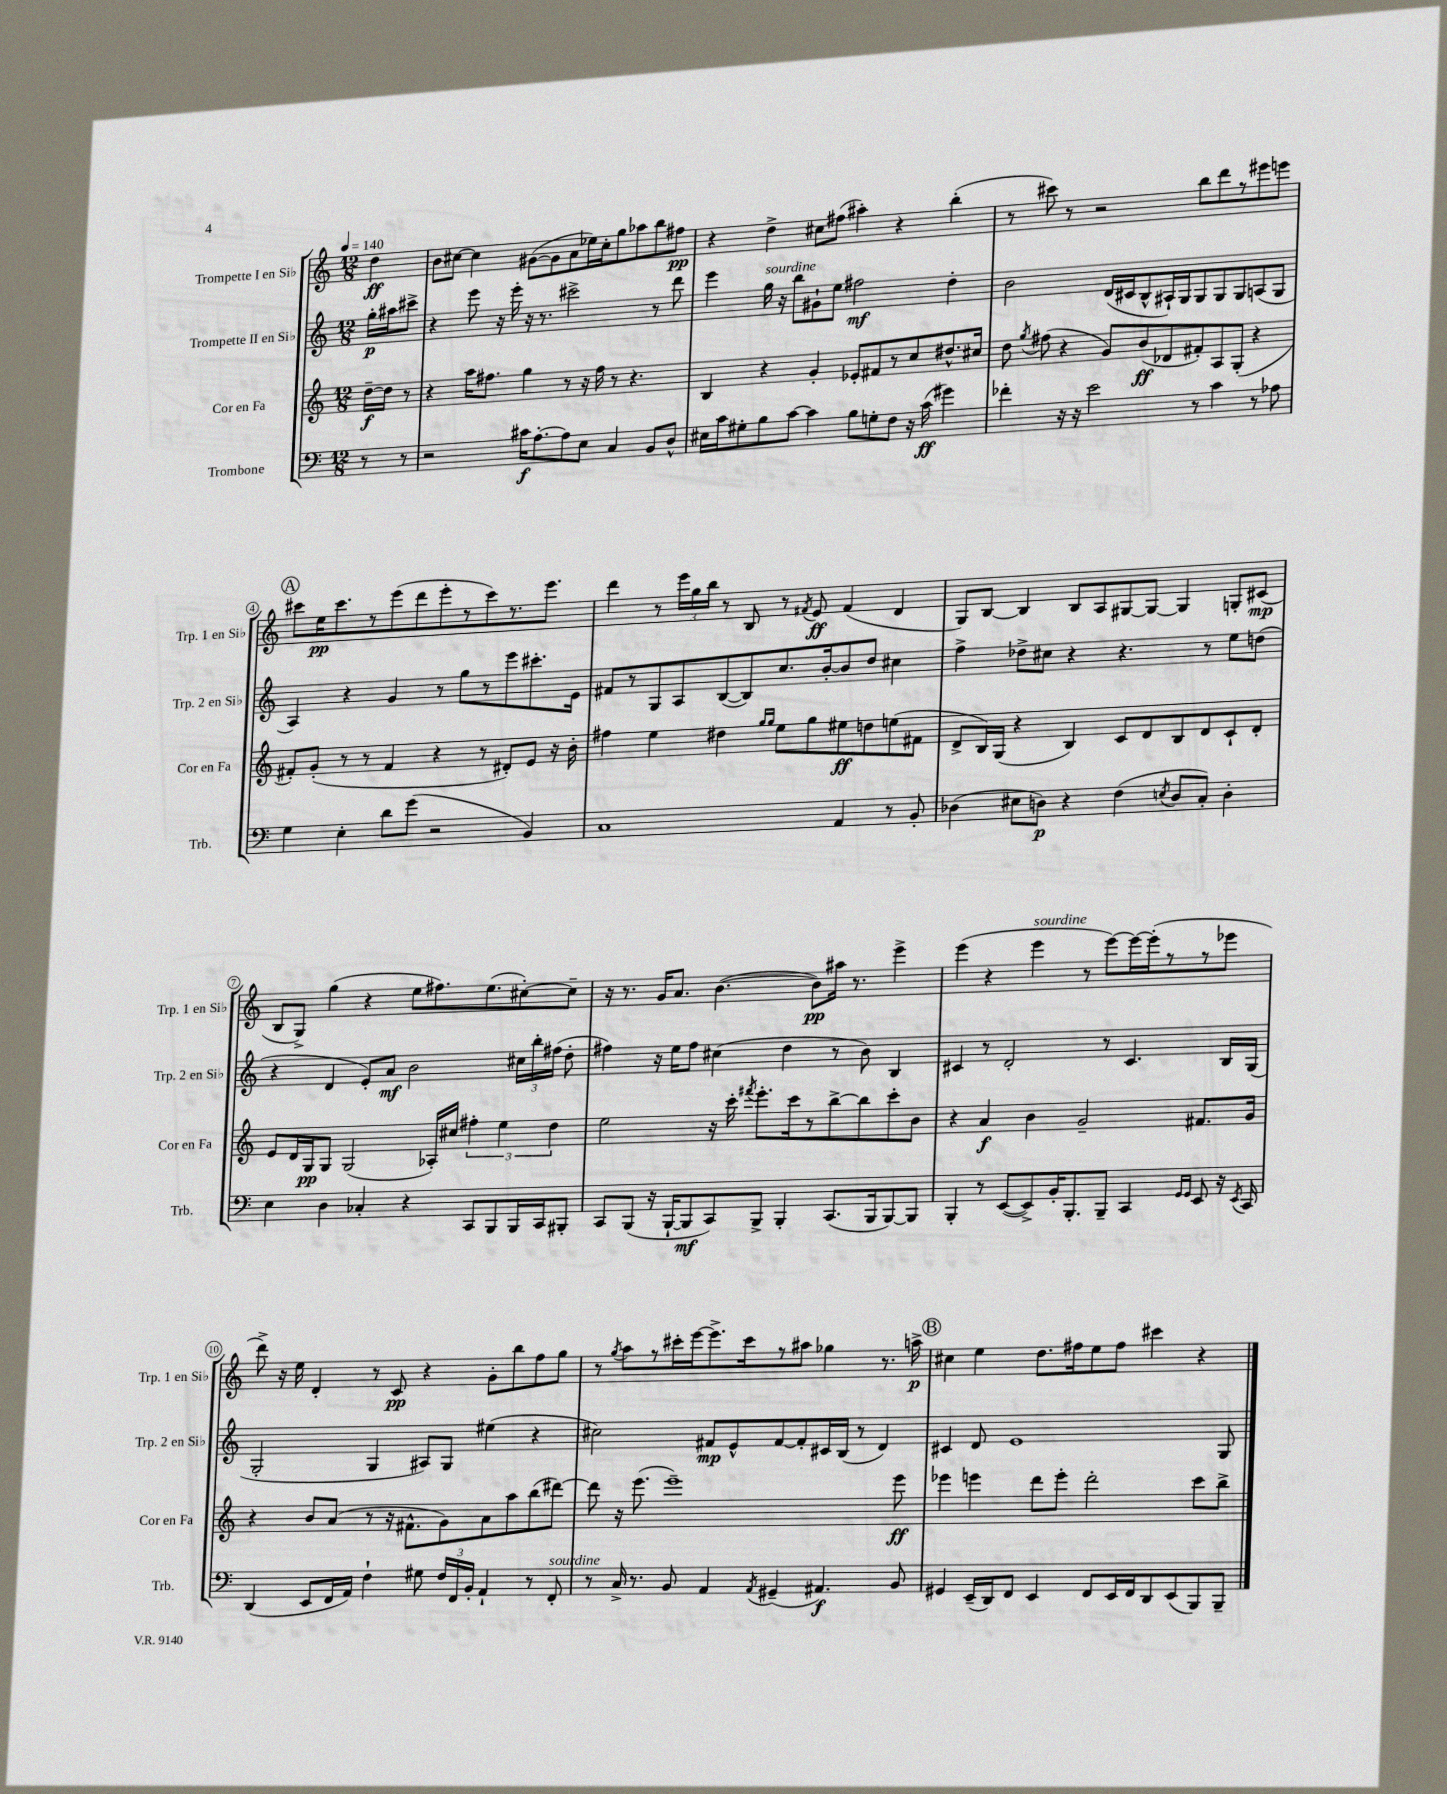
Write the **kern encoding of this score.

**kern	**kern	**kern	**kern
*staff4	*staff3	*staff2	*staff1
*clefF4	*clefG2	*clefG2	*clefG2
*k[]	*k[]	*k[]	*k[]
*M12/8	*M12/8	*M12/8	*M12/8
*MM140	*MM140	*MM140	*MM140
8r	[16dd~\LL	16gg'\LL	4dd\
.	16dd\]JJ	16aa#\J	.
8r	8r	8ccc#^\J	.
=	=	=	=
2r	4r	4r	8b\L
.	.	.	[8cc#\J
.	16aa\LK	8eee\	4cc#\]
.	8.ff#\J	.	.
.	.	16r	.
.	.	16eee'\	.
16c#\LK	4gg\	16r	([8g#\L
[8.A'\	.	8.r	.
.	.	.	8g#\]
8A\]	8r	2ccc#^\	8a\
8E\J	16r	.	16ee-\L)
.	16ff#\	.	16cc#'\J
4C/	8r	.	8gg\
.	4.r	.	8aa-\
8BB/L	.	8r	8bb\
8D^^/J	.	8ddd\	8ff#\J
=	=	=	=
16E#\LL	4B/	4eee\	4r
16c\J	.	.	.
8G#'\	.	.	.
8B\	4r	16gg\	4dd^\
.	.	16r	.
[8c\J	.	8bb\L	.
4c\]	4g'/	8g#`\	8cc#\L
.	.	8ee\J	(8ff#\J
8B\L	8e-'/L	2ff#\	4aa#'\)
8G'\	8f#/	.	.
8F\J	8r	.	4r
16r	8cc/	.	.
(16c\	.	.	.
4g#\)	8.dd#^^/	4dd'\	(4bb'\
.	16cc#/Jk	.	.
=	=	=	=
4f-'\	8dd\	2b\	8r
.	8qgg/	.	.
.	(8ff#\	.	8ccc#\)
16r	4r	.	8r
16r	.	.	.
2e\	.	.	2r
.	8g/L)	(16d/LL	.
.	.	16c#/J	.
.	(8b/	8B^^/	.
.	8d-/	16A#`/L)	.
.	.	16G/J	.
8r	8f#'/)	8G/	8bb\L
4c\	8A/	8G/	8ddd\
.	(8G'/J	8G/	8r
8r	4r	(8A/	8eee#\
8A-\	.	8G/J	8eee\J
=	=	=	=
4G\	8f#'/L)	4A/)	8ccc#\L
.	(8g'/J	.	16ee\K
.	.	.	8.ccc#\
4E'\	8r	4r	.
.	8r	.	8r
8d\L	4f#/	4g/	(8eee\
(8g\J	.	.	8ddd\
2r	4r	8r	8eee'\
.	.	8gg\L	8r
.	8r	8r	8ccc#\)
.	8d#'/L)	8eee\	8.r
4BB/)	8e/J	8.ccc#'\	.
.	.	.	8.eee\J
.	16r	.	.
.	16b'\	16e\Jk	.
=	=	=	=
1C	4ff#\	8f#/L	4ddd\
.	.	8r	.
.	4ee\	8G/	8r
.	.	8A/	24eee\LL
.	.	.	24gg\
.	.	.	24bb\JJ
.	4dd#\	([8B/	8r
.	.	8B/])	8B/
.	16qqgg/LL	.	.
.	16qqgg/JJ	.	.
.	8ee\L	8.cc/	8r
.	.	.	8qf#/
.	8gg\	.	8e/
.	.	[16b'/k	.
4AA/	8ee#\	8b/]	(4f#/
.	8dd\	8dd/J	.
8r	(8ee\	4cc#\	4d/
8BB'/	8f#\J	.	.
=	=	=	=
(4D-\	8d^/L	4ff^\	8G/L)
.	16B/L)	.	[8B/J
.	(16G/JJ	.	.
8E#\L	4r	8dd-^\L	4B/]
8D\J)	.	8cc#\J	.
4r	4B/)	4r	8B/L
.	.	.	8A/
(4F\	8c/L	4.r	[8G#/
.	8d/	.	8G#/_J
8qE/	.	.	.
8D/L	8B/	.	4G#/]
8C'/J)	8d/	8r	.
4D'\	8c`/	8ee\L	8G'/L
.	8d'/J	(8dd\J	(8c#/J
=	=	=	=
4E\	8e/L	4r	8B/L
.	16d/L	.	8G^/J)
.	16G/J	.	.
4D\	8G/J	4d/	(4gg\
.	(2G/	.	.
4C-'/	.	8e'/L)	4r
.	.	8a/J	.
4r	.	2b\	8ee\L
.	16A-'/LL)	.	8.ff#\)
.	16cc#/JJ	.	.
8CC/L	6ff#'\	.	.
.	.	.	(8.ee\
8BBB/	.	.	.
.	6ee\	.	.
16BBB/L	.	24cc#\LL	[8cc#'\)
.	.	24bb'\	.
16CC/J	.	.	.
.	6dd\	(24ff#\JJ	.
8BBB#'/J	.	8dd'\	8cc#~\]J
=	=	=	=
8CC/L	2ee\	4ff#\)	16r
.	.	.	8.r
(8BBB/J	.	.	.
16r	.	16r	16g/LK
[16BBB`/LK	.	16ee\LK	8.a/J
8BBB/]	.	8ff#\J	.
8CC/)	16r	(4cc#\	([4.b\
.	16ccc'\	.	.
.	8qfff#/	.	.
8BBB^/J	8.eee'\L	.	.
4BBB'/	.	4dd\	.
.	16ccc\k	.	.
.	8r	.	8b\]L)
(8.CC/L	[8bb^\	8r	16aa#\Jk
.	.	.	8.r
.	8bb\]	8b\)	.
16BBB/k	.	.	.
[8BBB/)	8ccc'\	4B/	4eee^\
8BBB/]J	8b\J	.	.
=	=	=	=
4BBB'/	4r	4c#/	(4eee\
8r	4a/	8r	4r
([8EE/L	.	2d'/	.
8EE^/])	4b\	.	4eee\
16BB'/K	.	.	.
8.BBB'/	.	.	.
.	2g~/	.	8r
8BBB~/J	.	8r	[8eee\L)
4CC/	.	4.c#/	16eee\_L
.	.	.	(16eee'\]J
.	.	.	8r
16qqGG/LL	.	.	.
16qqGG/JJ	.	.	.
8EE/	8.f#/L	.	8r
16r	.	16B/LL	8eee-\J
8qEE/	.	.	.
16CC/	16g/Jk	(16G/JJ	.
=	=	=	=
(4DD/	4r	2G'/	8ddd^\)
.	.	.	16r
.	.	.	16ee\
8EE/L	8b/L	.	4d'/
16FF/L	(8a/J	.	.
16AA/JJ)	.	.	.
4F`\	8r	4G/	8r
.	16r	.	8c/
.	8.f#^^\L	.	.
8G#\	.	8A#/L)	4r
24F/LL	8g\)	8G/J	.
24FF/	.	.	.
24BB'/JJ	.	.	.
4AA`/	8a\	(4ee#\	8g'\L
.	8aa\	.	8bb\
8r	(8bb\	4r	8ff\
8FF'/	[8ddd#\J)	.	8gg\J
=	=	=	=
8r	8ddd#\]	2cc#\)	8r
.	.	.	8qgg/
16C^/	16r	.	8aa\L
8.r	(8.eee\	.	.
.	.	.	8r
8BB/	1eee~)	.	16ccc#'\L
.	.	.	[16eee\J
4AA/	.	8f#/L	8.eee^\]
.	.	8e^^/	.
.	.	.	16ccc#\k
8qAA/	.	.	.
(4GG#~/	.	[8f#/	8r
.	.	8f#'/]	8aa#\J
4.AA#/)	.	16c#/L	4gg-\
.	.	(16B/JJ	.
.	.	8r	.
.	.	4d/)	8.r
8BB/	8eee\	.	.
.	.	.	16aa^\
=	=	=	=
4GG#/	4eee-\	4c#/	4cc#\
(16EE~/LL	4eee\	8d/	4ee\
16DD/J)	.	.	.
8FF/J	.	1e	.
4EE/	8ddd\L	.	8.dd\L
.	8eee'\J	.	.
.	.	.	16ff#\k
8FF/L	2ddd'\	.	8ee\
16EE/L	.	.	8ff#\J
16FF/J	.	.	.
8DD/	.	.	4ccc#\
(8EE/	.	.	.
8BBB/)	8ccc\L	.	4r
8BBB~/J	8bb^\J	8G/	.
==	==	==	==
*-	*-	*-	*-
